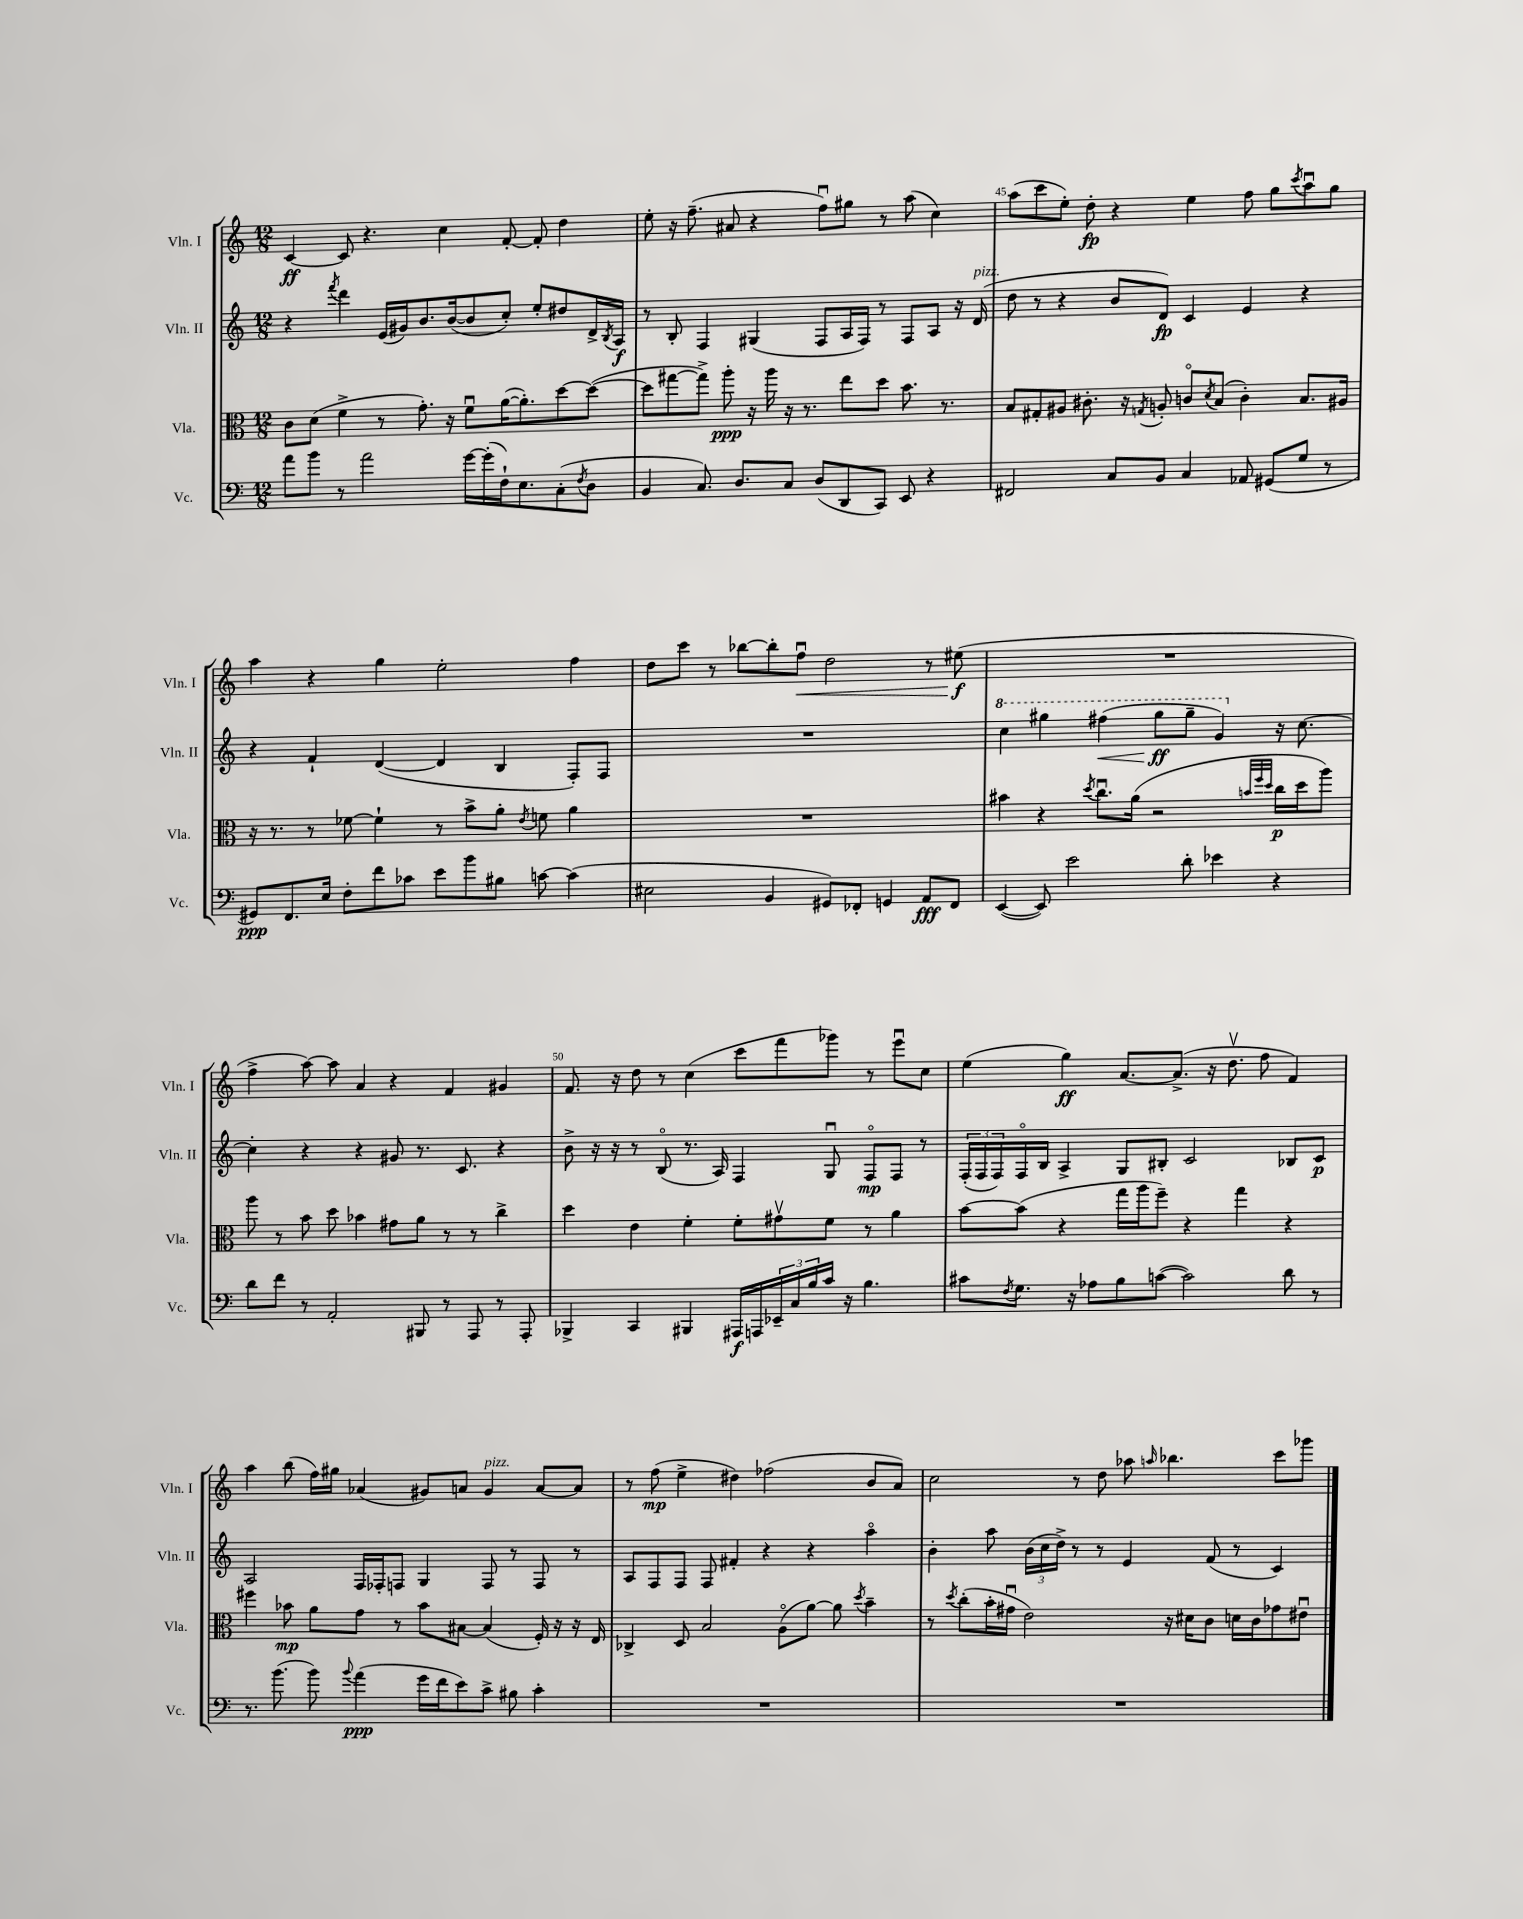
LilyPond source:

<<
\new StaffGroup <<
\new Staff = "s0" \with { instrumentName = "Vln. I" shortInstrumentName = "Vln. I" } {
    \clef treble \key c \major \numericTimeSignature \time 12/8
    c'4~\ff c'8 r4. c''4 f'8~-. f'8-. d''4 |
    e''8-. r16 f''8.--( ais'8 r4 f''8\downbow) gis''8 r8 a''8( c''4) |
    a''8( c'''8 e''8-.) d''8-.\fp r4 e''4 f''8 g''8 \acciaccatura { c'''8 } a''8\downbow g''8 |
    a''4 r4 g''4 e''2-. f''4 |
    d''8 c'''8 r8 bes''8~ bes''8-. f''8\downbow\< d''2 r8 eis''8\f\!( |
    R1. |
    f''4-> a''8~) a''8 a'4 r4 f'4 gis'4 |
    f'8. r16 d''8 r8 c''4( c'''8 f'''8 ges'''8) r8 e'''8\downbow c''8 |
    e''4( g''4\ff) a'8.~ a'8.->( r16 d''8.\upbow f''8 f'4) |
    a''4 b''8( f''16) gis''16 aes'4( gis'8) a'8 gis'4^\markup { \italic "pizz." } a'8~ a'8 |
    r8 f''8\mp( e''4-> dis''4) fes''2( b'8 a'8) |
    c''2 r8 d''8 aes''8 \grace { a''16 } bes''4. c'''8 ges'''8 \bar "|." |
}
\new Staff = "s1" \with { instrumentName = "Vln. II" shortInstrumentName = "Vln. II" } {
    \clef treble \key c \major \numericTimeSignature \time 12/8
    r4 \acciaccatura { f'''8 } d'''4 e'16( gis'16) b'8. b'16~( b'8 c''8-.) e''8-. dis''8 d'16-> \acciaccatura { b8 } a16\f |
    r8 b8-. f4 gis4( f8 a16 f16) r8 f8 a8 r16 d'16^\markup { \italic "pizz." }( |
    d''8 r8 r4 b'8 d'8\fp) c'4 e'4 r4 |
    r4 f'4-! d'4~( d'4 b4 f8-.) f8 |
    R1. |
    \ottava #1 c'''4 gis'''4 fis'''4\<( gis'''8\ff\! gis'''8-- g''4) \ottava #0 r16 c''8.~ |
    c''4-. r4 r4 gis'8 r8. c'8. r4 |
    b'8-> r16 r16 r8 b8\flageolet( r8. a16) f4 g8\downbow f8\flageolet\mp f8 r8 |
    \tuplet 3/2 { f16-.( f16 f16) } f16\flageolet b16 a4-> g8 bis8-. c'2 bes8 c'8\p |
    a2 f16 fes16-. f8 g4 f8 r8 f8 r8 |
    a8 f8 f8 f8 fis'4-. r4 r4 a''4\flageolet |
    b'4-. a''8 \tuplet 3/2 { b'16( c''16 d''16->) } r8 r8 e'4 f'8( r8 c'4) \bar "|." |
}
\new Staff = "s2" \with { instrumentName = "Vla." shortInstrumentName = "Vla." } {
    \clef alto \key c \major \numericTimeSignature \time 12/8
    c'8 d'8( f'4-> r8 g'8.-.) r16 f'8\downbow a'16~( a'8.-.) d''8~ d''8~( |
    d''8 gis''8~ gis''8->) a''8-.\ppp r16 a''16 r16 r8. e''8 d''8 b'8. r8. |
    b8 gis8-. ais8 cis'8.-. r16 \acciaccatura { g8 } a8-. c'8\flageolet \acciaccatura { d'8 } b8( c'4-.) b8. ais16 |
    r16 r8. r8 fes'8~ fes'4-! r8 b'8-> a'8-. \acciaccatura { e'8 } f'8 a'4 |
    R1. |
    bis'4 r4 \acciaccatura { d''8 } c''8.\downbow a'16( r2 \grace { b'32 f''32 d''32 } c''16\p d''16 a''8) |
    a''8 r8 b'8 d''8 bes'4 gis'8 a'8 r8 r8 c''4-> |
    d''4 e'4 f'4-. f'8-. gis'8\upbow f'8 r8 a'4 |
    b'8~ b'8( r4 g''16 a''16 f''8--) r4 g''4 r4 |
    fis''4 bes'8\mp a'8 g'8 r8 bes'8 bis8~ bis4( f16-.) r16 r16 e16 |
    ces4-> d8 b2 a8\flageolet( a'8~) a'8 \acciaccatura { d''8 } b'4-- |
    r8 \acciaccatura { d''8 } c''8-.( b'16-. gis'16\downbow e'2) r16 dis'16 c'8 d'16 c'16 ges'8 eis'8\downbow \bar "|." |
}
\new Staff = "s3" \with { instrumentName = "Vc." shortInstrumentName = "Vc." } {
    \clef bass \key c \major \numericTimeSignature \time 12/8
    a'8 b'8 r8 a'2 g'16~ g'16-.( f16-!) e8. c8-.( \acciaccatura { f8 } d8 |
    b,4 c8.) d8. c8 d8( d,8 c,8) e,8 r4 |
    fis,2 c8 b,8 c4 aes,8 gis,8( g8 r8 |
    gis,8\ppp) f,8. e16 f8-. f'8 ces'8 e'8 b'8 bis8 c'8~ c'4( |
    eis2 b,4 gis,8) fes,8-. g,4 a,8\fff fes,8 |
    e,4~( e,8) e'2 d'8-. ees'4 r4 |
    d'8 f'8 r8 a,2-. bis,,8 r8 a,,8 r8 a,,8-. |
    bes,,4-> c,4 bis,,4 ais,,16\f a,,16 \tuplet 3/2 { ees,16-- c16 b16 } c'16 r16 b4. |
    cis'8 \acciaccatura { f8 } g8. r16 aes8 b8 c'8~( c'2) d'8 r8 |
    r8. b'8.( b'8) \appoggiatura { b'8 } a'4\ppp( g'16 f'16 e'8) c'8-> bis8 c'4-. |
    R1. |
    R1. \bar "|." |
}
>>
>>
\layout { \context { \Score currentBarNumber = #43 \override BarNumber.break-visibility = ##(#f #t #t) barNumberVisibility = #(every-nth-bar-number-visible 5) } }
